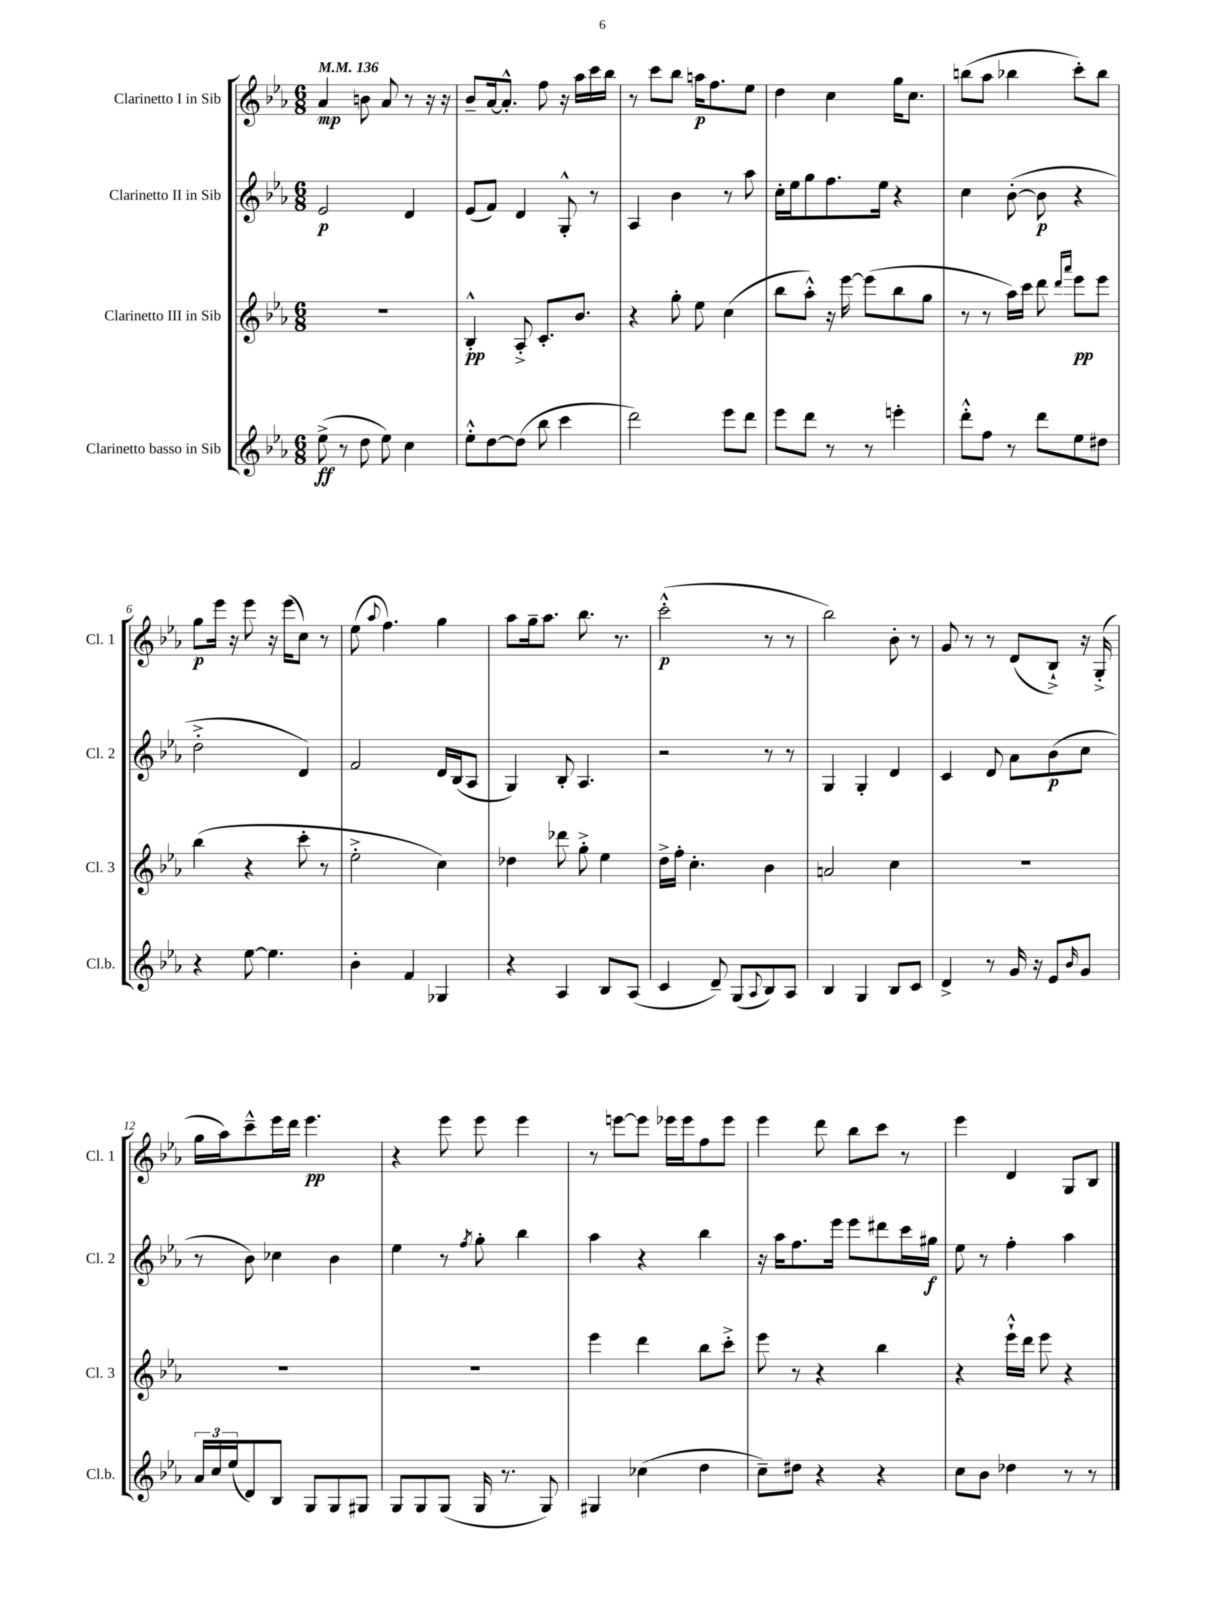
<<
\new StaffGroup <<
\new Staff = "s0" \with { instrumentName = "Clarinetto I in Sib" shortInstrumentName = "Cl. 1" } {
    \clef treble \key ees \major \numericTimeSignature \time 6/8 \tempo 4 = 136
    aes'4\mp b'8 aes'8 r8 r16 r16 |
    bes'8-- aes'16~ aes'8.-.-^ f''8 r16 aes''16 c'''16 bes''16 |
    r8 c'''8 bes''8 a''16\p f''8. ees''8 |
    d''4 c''4 g''16 c''8. |
    b''8( aes''8 bes''4 c'''8-.) bes''8 |
    g''8\p ees'''16 r16 ees'''8 r16 ees'''16( c''8) r8 |
    ees''8( \appoggiatura { aes''8 } f''4.) g''4 |
    aes''8 g''16-- aes''8. bes''8. r8. |
    c'''2-.-^\p( r8 r8 |
    bes''2) bes'8-. r8 |
    g'8 r8 r8 d'8( bes8-!->) r16 g16-.->( |
    g''16 aes''16) c'''8---^ ees'''16 d'''16 ees'''4.\pp |
    r4 ees'''8 ees'''8 ees'''4 |
    r8 e'''8~ e'''8 ees'''16 ees'''16 f''8 ees'''8 |
    ees'''4 d'''8 bes''8 c'''8 r8 |
    ees'''4 d'4 g8 bes8 \bar "|." |
}
\new Staff = "s1" \with { instrumentName = "Clarinetto II in Sib" shortInstrumentName = "Cl. 2" } {
    \clef treble \key ees \major \numericTimeSignature \time 6/8
    ees'2\p d'4 |
    ees'8( f'8) d'4 g8-.-^ r8 |
    aes4 bes'4 r8 aes''8 |
    c''16-. ees''16 g''8 f''8. ees''16 r4 |
    c''4 bes'8~-.( bes'8\p r4 |
    d''2-.-> d'4) |
    f'2 d'16 bes16( aes8 |
    g4) bes8-. aes4. |
    r2 r8 r8 |
    g4 g4-. d'4 |
    c'4 d'8 aes'8 bes'8\p( c''8 |
    r8 bes'8) ces''4 bes'4 |
    ees''4 r8 \acciaccatura { f''8 } g''8-. bes''4 |
    aes''4 r4 bes''4 |
    r16 aes''16 f''8. ees'''16 ees'''8 dis'''8 c'''16 gis''16\f |
    ees''8 r8 f''4-. aes''4 \bar "|." |
}
\new Staff = "s2" \with { instrumentName = "Clarinetto III in Sib" shortInstrumentName = "Cl. 3" } {
    \clef treble \key ees \major \numericTimeSignature \time 6/8
    R2. |
    bes4-.-^\pp aes8-.-> c'8.-. bes'8. |
    r4 g''8-. ees''8 c''4( |
    bes''8 aes''8-.-^) r16 ees'''16~ ees'''8( bes''8 g''8 |
    r8 r8 aes''16) c'''16 d'''8 \grace { d'''16 aes'''16 } ees'''8\pp ees'''8 |
    bes''4( r4 c'''8-. r8 |
    ees''2-.-> c''4) |
    des''4 des'''8 g''8-.-> ees''4 |
    d''16-> f''16-. c''4.-. bes'4 |
    a'2 c''4 |
    R2. |
    R2. |
    R2. |
    ees'''4 d'''4 bes''8 c'''8-.-> |
    ees'''8 r8 r4 bes''4 |
    r4 ees'''16-!-^ d'''16 ees'''8 r4 \bar "|." |
}
\new Staff = "s3" \with { instrumentName = "Clarinetto basso in Sib" shortInstrumentName = "Cl.b." } {
    \clef treble \key ees \major \numericTimeSignature \time 6/8
    ees''8->\ff( r8 d''8 ees''8) c''4 |
    ees''8-.-^ d''8~ d''8( bes''8 c'''4 |
    d'''2) ees'''8 d'''8 |
    ees'''8 d'''8 r8 r8 e'''4-. |
    d'''8-.-^ f''8 r8 d'''8 ees''8 dis''8 |
    r4 ees''8~ ees''4. |
    bes'4-. f'4 ges4 |
    r4 aes4 bes8 aes8( |
    c'4 d'8--) g8( \appoggiatura { aes8 } bes8) aes8 |
    bes4 g4 bes8 c'8 |
    d'4-> r8 g'16 r16 ees'8 \grace { bes'16 } g'8 |
    \tuplet 3/2 { aes'16 c''16 ees''16( } d'8) bes8 g8 g8 gis8 |
    g8 g8 g8( g16 r8. g8) |
    gis4 ces''4( d''4 |
    c''8--) dis''8 r4 r4 |
    c''8 bes'8 des''4 r8 r8 \bar "|." |
}
>>
>>
